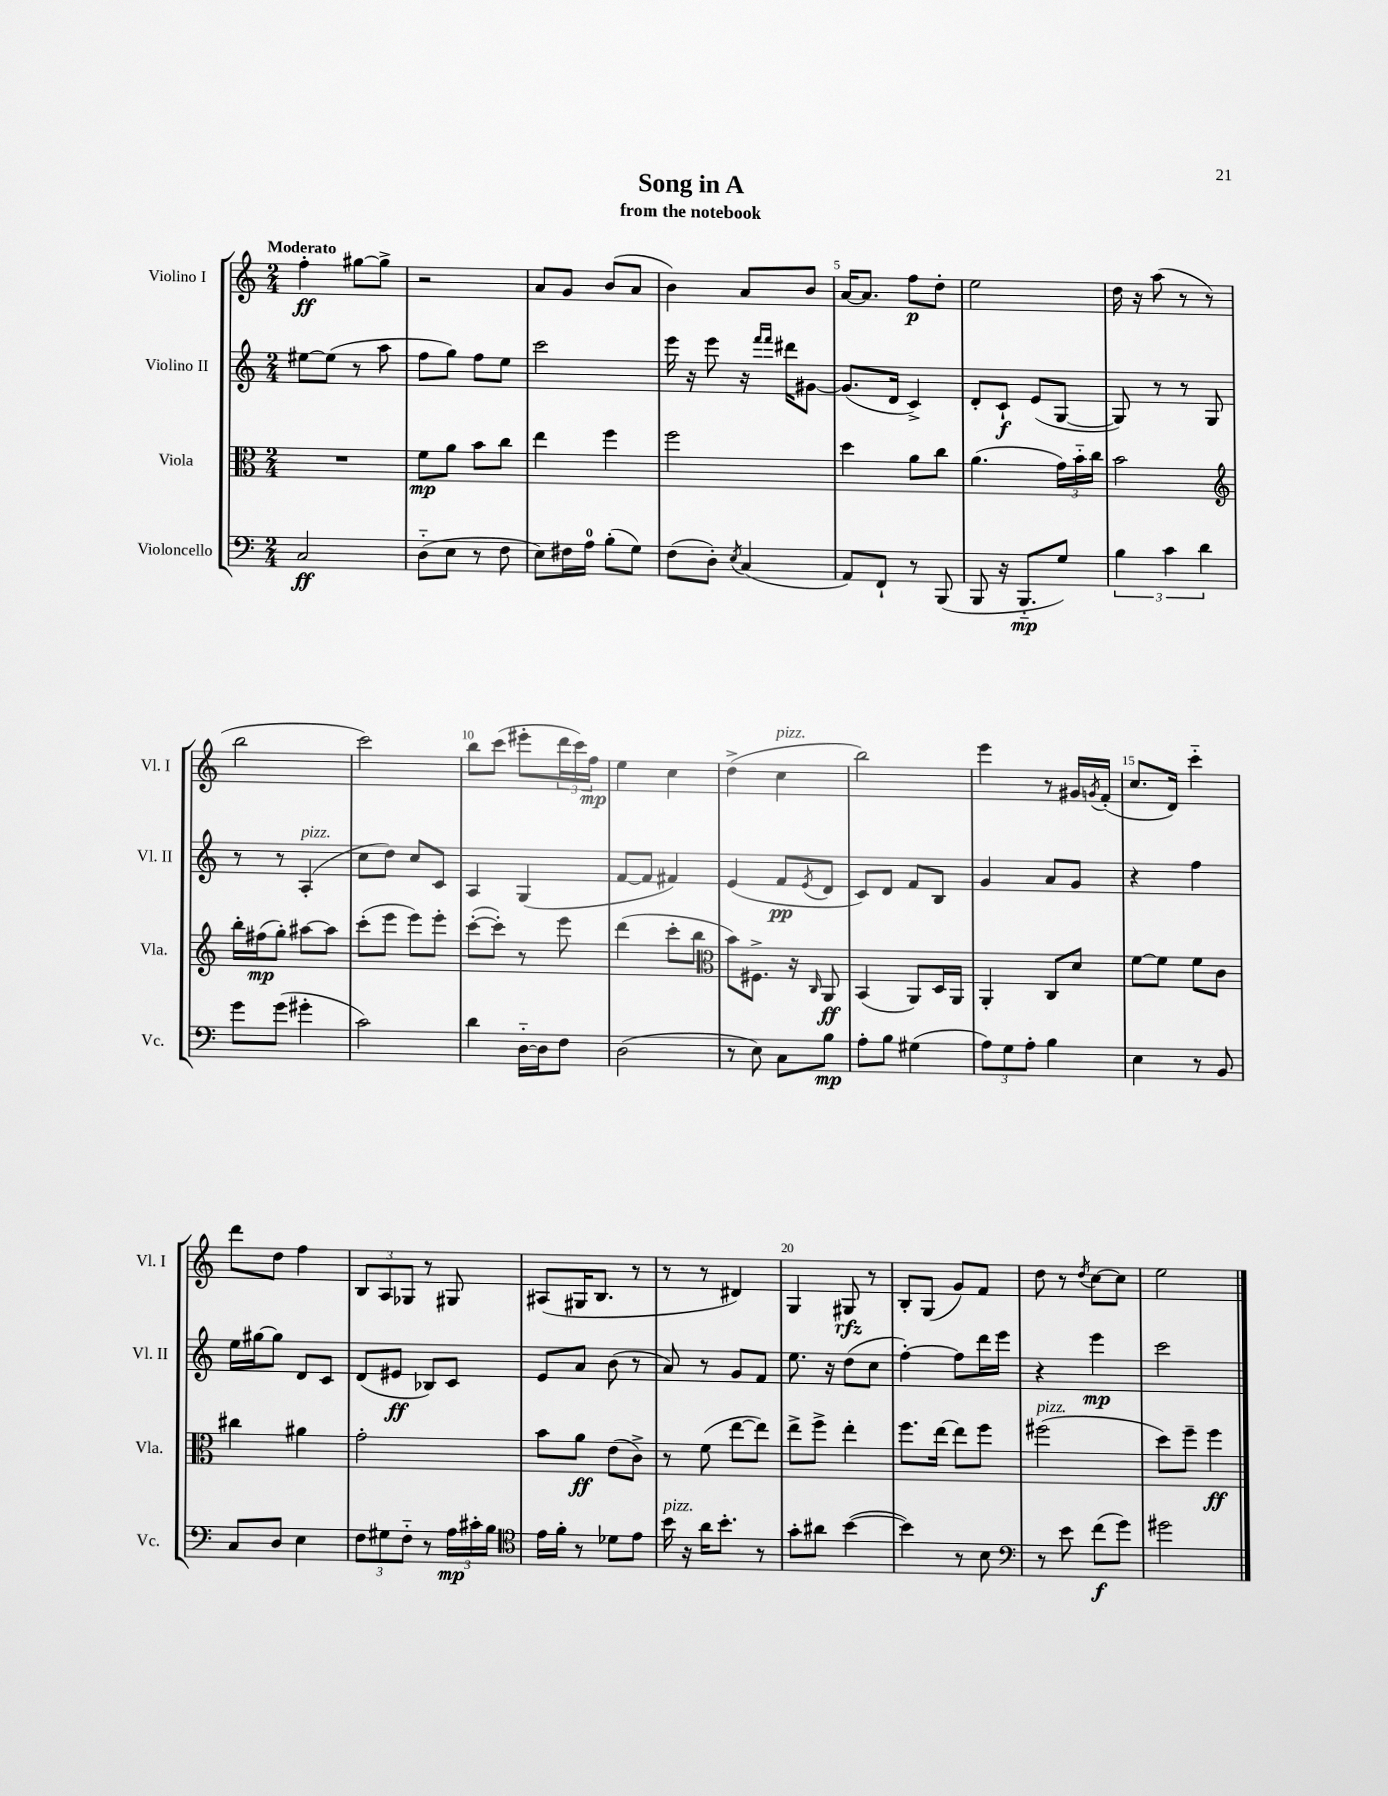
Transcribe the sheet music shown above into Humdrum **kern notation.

**kern	**kern	**kern	**kern
*staff4	*staff3	*staff2	*staff1
*clefF4	*clefC3	*clefG2	*clefG2
*k[]	*k[]	*k[]	*k[]
*M2/4	*M2/4	*M2/4	*M2/4
2C	2r	[8ee#	4ff'
.	.	(8ee#]	.
.	.	8r	[8gg#
.	.	8aa	8gg#^]
=	=	=	=
(8D'~	8f	8ff	2r
8E	8a	8gg)	.
8r	8b	8ff	.
8F	8cc	8ee	.
=	=	=	=
8E)	4ee	2ccc	8a
16F#	.	.	8g
16A	.	.	.
(8B'	4ff	.	(8b
8G)	.	.	8a
=	=	=	=
(8F	2ff	16eee	4b)
.	.	16r	.
8D')	.	8eee	.
8qE	.	.	.
(4C	.	16r	8a
.	.	16qqfff	.
.	.	16qqfff	.
.	.	16ddd#	.
.	.	[8g#	8b
=	=	=	=
8AA)	4dd	(8.g#]	[16a
.	.	.	8.a]
8FF`	.	.	.
.	.	16d	.
8r	8a	4c^)	8ff
(8BBB	8cc	.	8dd'
=	=	=	=
8BBB	(4.a	8d'	2ee
16r	.	8c`	.
8.BBB'~	.	.	.
.	.	(8e	.
8G)	24g)	[8G	.
.	24b'~	.	.
.	24cc	.	.
=	=	=	=
6B	2b	8G])	16dd
.	.	.	16r
.	.	8r	(8aa
6c	.	.	.
.	.	8r	8r
6d	.	.	.
.	.	8G	8r
=	=	=	=
*	*clefG2	*	*
8g	16bb'	8r	2bb
.	(16ff#	.	.
(8g	8gg')	8r	.
4g#'	[8aa#	(4A'	.
.	8aa#]	.	.
=	=	=	=
2c)	(8ccc'	8cc	2ccc)
.	8eee	8dd)	.
.	8eee)	8cc	.
.	8eee'	8c	.
=	=	=	=
4d	([8ccc'	4A	8bb
.	8ccc'])	.	(8ccc
[16D'~	8r	(4G	8eee#'
16D]	.	.	.
8F	8eee	.	24ddd
.	.	.	24ccc)
.	.	.	24ff
=	=	=	=
(2D	(4ddd	[8f	4ee
.	.	8f]	.
.	8ccc'	4f#)	4cc
.	8bb	.	.
=	=	=	=
*	*clefC3	*	*
8r	8b)	(4e	(4dd^
8E)	8.F#^	.	.
8C	.	8f	4cc
.	16r	.	.
.	16qqC	8qe	.
8B	8AA	8d	.
=	=	=	=
8A'	(4BB	8c)	2bb)
8B	.	8d	.
(4G#	8AA)	8f	.
.	16D	8B	.
.	16AA	.	.
=	=	=	=
12A)	4AA'	4g	4eee
12G	.	.	.
12A'	.	.	.
4B	8C	8a	8r
.	8d	8g	16g#
.	.	.	8qg
.	.	.	(16f'
=	=	=	=
4E	[8f	4r	8.cc
.	8f]	.	.
.	.	.	16d)
8r	8f	4ff	4ccc'~
8BB	8c	.	.
=	=	=	=
8C	4cc#	16ee	8ddd
.	.	[16gg#	.
8D	.	8gg#]	8dd
4E	4a#	8d	4ff
.	.	8c	.
=	=	=	=
12F	2g'	(8d	12B
12G#	.	.	12A
.	.	8e#	.
12F'~	.	.	12G-
8r	.	8B-)	8r
24A	.	8c	8G#
24c#'	.	.	.
24B	.	.	.
=	=	=	=
*clefC4	*	*	*
16e	8b	8e	(8A#
16f'	.	.	.
8r	8a	8a	16G#
.	.	.	8.B
8d-	(8e	(8b	.
8e	8c^)	8r	8r
=	=	=	=
16b	8r	8a)	8r
16r	.	.	.
16a	(8f	8r	8r
8.b'	.	.	.
.	[8ee	8g	4d#)
8r	8ee])	8f	.
=	=	=	=
8g'	8ee^	8.ee	4G
8a#	8ff^	.	.
.	.	16r	.
([4b	4ee'	(8dd	8G#
.	.	8cc	8r
=	=	=	=
4b])	8.ff	[4ff')	8B'
.	.	.	(8G
.	[16ee	.	.
8r	8ee]	8ff]	8g)
8B	8ff	16ddd	8f
.	.	16eee	.
=	=	=	=
*clefF4	*	*	*
8r	(2ff#	4r	8dd
8e	.	.	8r
.	.	.	8qdd
(8f	.	4eee	[8cc
8g)	.	.	8cc]
=	=	=	=
2g#	8dd)	2ccc	2ee
.	8ff~	.	.
.	4ff	.	.
==	==	==	==
*-	*-	*-	*-
